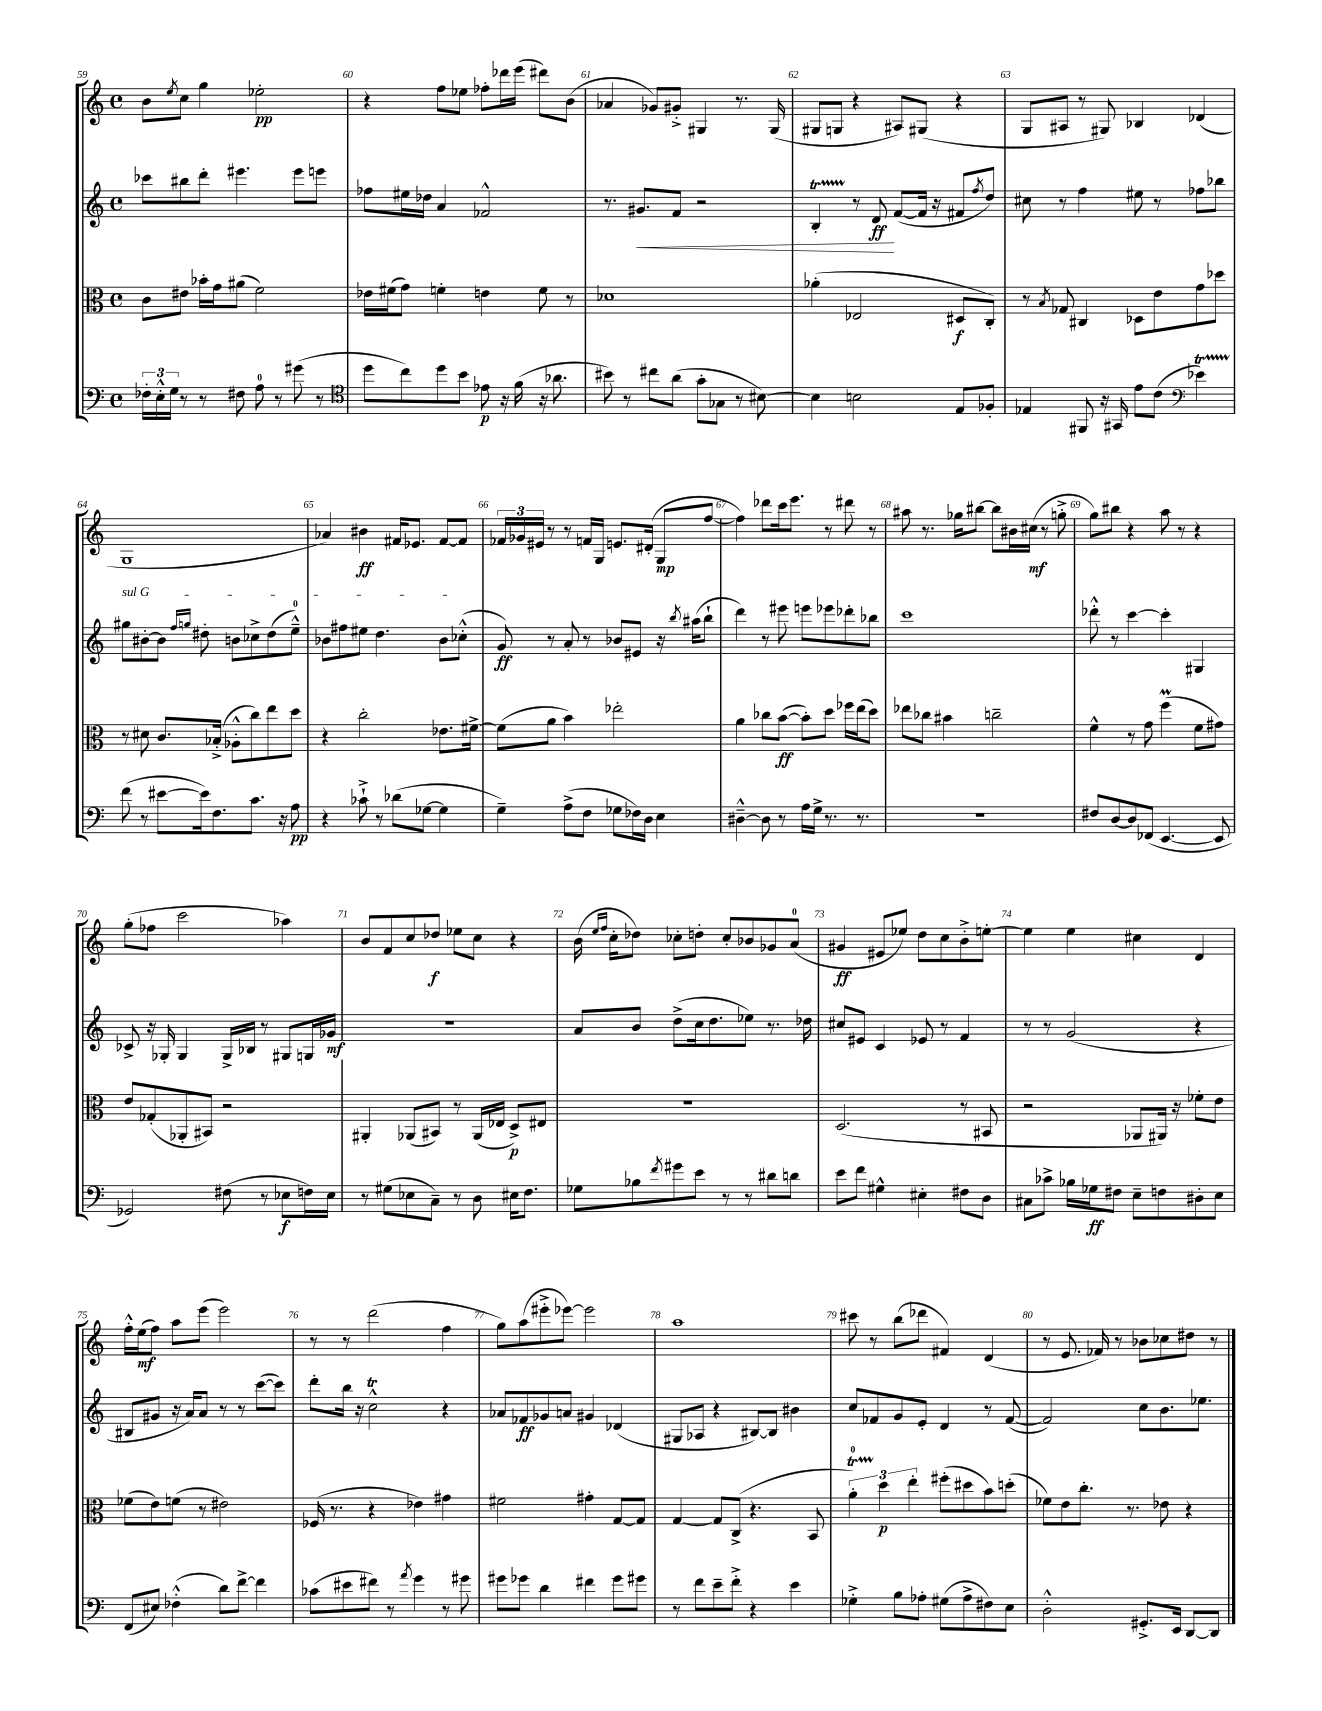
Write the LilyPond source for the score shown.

<<
\new StaffGroup <<
\new Staff = "s0" {
    \clef treble \key c \major \defaultTimeSignature \time 4/4
    b'8 \acciaccatura { e''8 } c''8 g''4 ees''2-.\pp |
    r4 f''8 ees''8 fes''8-. des'''16 e'''16( dis'''8) b'8( |
    aes'4 ges'8) gis'8-.-> gis4 r8. gis16( |
    gis8 g8 r4 ais8) gis8( r4 |
    g8 ais8 r8 gis8) bes4 des'4( |
    g1 |
    aes'4) bis'4\ff fis'16 ees'8. fis'8~ fis'8 |
    \tuplet 3/2 { fes'16 ges'16 eis'16 } r8 r8 f'16 g16 e'8. dis'16-.( g8\mp f''8~ |
    f''4) des'''8 c'''16 e'''8. r8 dis'''8 r8 |
    ais''8 r8. ges''16 bis''8~ bis''8 bis'16 cis''16\mf( r8 g''8-.-> |
    g''8) bis''8 r4 a''8 r8 r4 |
    g''8-.( fes''8 c'''2 aes''4) |
    b'8 f'8 c''8 des''8\f ees''8 c''8 r4 |
    b'16( \grace { e''16 f''16 } c''16-. des''8) ces''8-. d''8-. ces''8-. bes'8 ges'8 a'8-0( |
    gis'4\ff eis'8 ees''8) d''8 c''8 b'8-.-> e''8~-. |
    e''4 e''4 cis''4 d'4 |
    f''16-.-^ e''16\mf( f''8) a''8 e'''8( e'''2) |
    r8 r8 d'''2( f''4 |
    g''8) a''8( eis'''8-.-> ees'''8~) ees'''2 |
    a''1 |
    cis'''8 r8 b''8( des'''8 fis'4) d'4( |
    r8 e'8. fes'16) r8 bes'8 ces''8 dis''8 r8 \bar "|." |
}
\new Staff = "s1" {
    \clef treble \key c \major \defaultTimeSignature \time 4/4
    ces'''8 bis''8 d'''8-. eis'''4. eis'''8 e'''8 |
    fes''8 eis''16 des''16 a'4 fes'2-^ |
    r8. gis'8.\< f'8 r2 |
    b4-.\startTrillSpan r8\stopTrillSpan d'8\ff\! f'8~( f'16 r16 fis'8 \acciaccatura { f''8 } d''8) |
    cis''8 r8 f''4 eis''8 r8 fes''8 bes''8 |
    \once \override TextSpanner.bound-details.left.text = \markup { \italic "sul G" } gis''8\startTextSpan bis'8~-. bis'8 \grace { f''16 g''16 } dis''8-. b'8 ces''8-> dis''8( e''8-0---^) |
    bes'8 fis''8 eis''8 d''4. bes'8 ces''8-.-^\stopTextSpan( |
    g'8\ff) r8 a'8-. r8 bes'8 eis'8 r16 \acciaccatura { b''8 } ais''16( b''8-! |
    d'''4) r8 eis'''8 e'''8 ees'''8 des'''8-. bes''8 |
    c'''1 |
    des'''8-.-^ r8 c'''4~ c'''4-. gis4 |
    ces'8-> r16 ges16-. ges4 ges16-> bes16 r8 gis8 g16 ges'16\mf |
    R1 |
    a'8 b'8 d''8->( c''16 d''8. ees''8) r8. des''16 |
    cis''8 eis'8 c'4 ees'8 r8 f'4 |
    r8 r8 g'2( r4 |
    bis8 gis'8 r16 a'16) a'8 r8 r8 c'''8~( c'''8) |
    d'''8-. b''16 r16 c''2-^\trill r4 |
    aes'8 fes'8\ff ges'8 a'8 gis'4 des'4( |
    gis8 aes8 r4 bis8~) bis8 bis'4 |
    c''8 fes'8 g'8 e'8-. d'4 r8 fes'8~( |
    fes'2) c''8 b'8. ees''8. \bar "|." |
}
\new Staff = "s2" {
    \clef alto \key c \major \defaultTimeSignature \time 4/4
    c'8 eis'8 bes'16-. g'16 ais'8( f'2) |
    ees'16 fis'16( g'8) f'4-. e'4 f'8 r8 |
    des'1 |
    aes'4-.( ees2 dis8\f c8-.) |
    r8 \acciaccatura { b8 } ges8 cis4 des8 e'8 g'8 des''8 |
    r8 dis'8 c'8. bes16-.->( aes8-.-^ c''8) e''8 d''8 |
    r4 c''2-. ees'8. fis'16~-> |
    fis'8( a'8 b'4) ees''2-. |
    a'4 ces''8 b'8~\ff( b'8-.) d''8 fes''16 e''16( d''8) |
    ees''8 ces''8 bis'4 c''2-- |
    f'4-^ r8 g'8 f''4\prall( f'8 gis'8) |
    e'8 ges8-.( aes,8-. bis,8) r2 |
    ais,4-. aes,8( bis,8) r8 aes,16( ees16 d8->\p) eis8 |
    R1 |
    d2.( r8 bis,8 |
    r2 aes,8 ais,16) r16 fes'8-. e'8 |
    fes'8( e'8) f'8( r8 eis'2) |
    fes16( r8. r4 ees'4) gis'4 |
    fis'2 gis'4-. g8~ g8 |
    g4~ g8 c8->( r4. b,8 |
    \tuplet 3/2 { a'4-0-.\startTrillSpan) d''4\stopTrillSpan\p e''4-. } fis''8-.( dis''8 b'8) d''8-.( |
    fes'8) e'8 c''8.-. r8. ees'8 r4 \bar "|." |
}
\new Staff = "s3" {
    \clef bass \key c \major \defaultTimeSignature \time 4/4
    \tuplet 3/2 { fes16-. e16-.-^ g16 } r8 r8 fis8 a8-0 r8 gis'8( r8 |
    \clef tenor d''8 c''8) d''8 b'8 ees'8\p r16 f'16( r16 aes'8. |
    bis'8) r8 cis''8 a'8( g'8-. ges8 r8 bis8~) |
    bis4 b2 e8 fes8-. |
    ees4 fis,8 r16 gis,16 e'8 c'8( \clef bass ees'4\startTrillSpan) |
    f'8\stopTrillSpan( r8 eis'8~ eis'16) f8. c'8. r16 a8\pp |
    r4 ces'8-!-> r8 des'8( ges8~ ges4 |
    g4--) a8->( f8 ges8 fes16) d16 e4 |
    dis4~---^ dis8 r8 a16 g16-> r8. r8. |
    r1 |
    fis8 d8~ d8 fes,8( e,4.~ e,8 |
    ges,2) fis8( r8 ees8\f f16) ees16 |
    r8 gis8( ees8 c8--) r8 d8 eis16 f8. |
    ges8 bes8 \acciaccatura { f'8 } gis'8 e'8 r8 r8 dis'8 d'8 |
    e'8 f'8 gis4-^ eis4-. fis8 d8 |
    cis8 ces'8-> bes16 ges16\ff fis8 e8-- f8 dis8-. e8 |
    f,8( eis8) fes4-.-^( d'8) f'8~-> f'4 |
    ces'8( eis'8 fis'8) r8 \acciaccatura { a'8 } g'4 r8 gis'8 |
    gis'8 ges'8 d'4 fis'4 ges'8 gis'8 |
    r8 f'8 e'8-- f'8-.-> r4 e'4 |
    ges4-.-> b8 aes8-. gis8( aes8-> fis8) e8 |
    d2-.-^ gis,8.-.-> e,16 d,8~ d,8 \bar "|." |
}
>>
>>
\layout { \context { \Score currentBarNumber = #59 \override BarNumber.break-visibility = ##(#f #t #t) barNumberVisibility = #all-bar-numbers-visible } }
